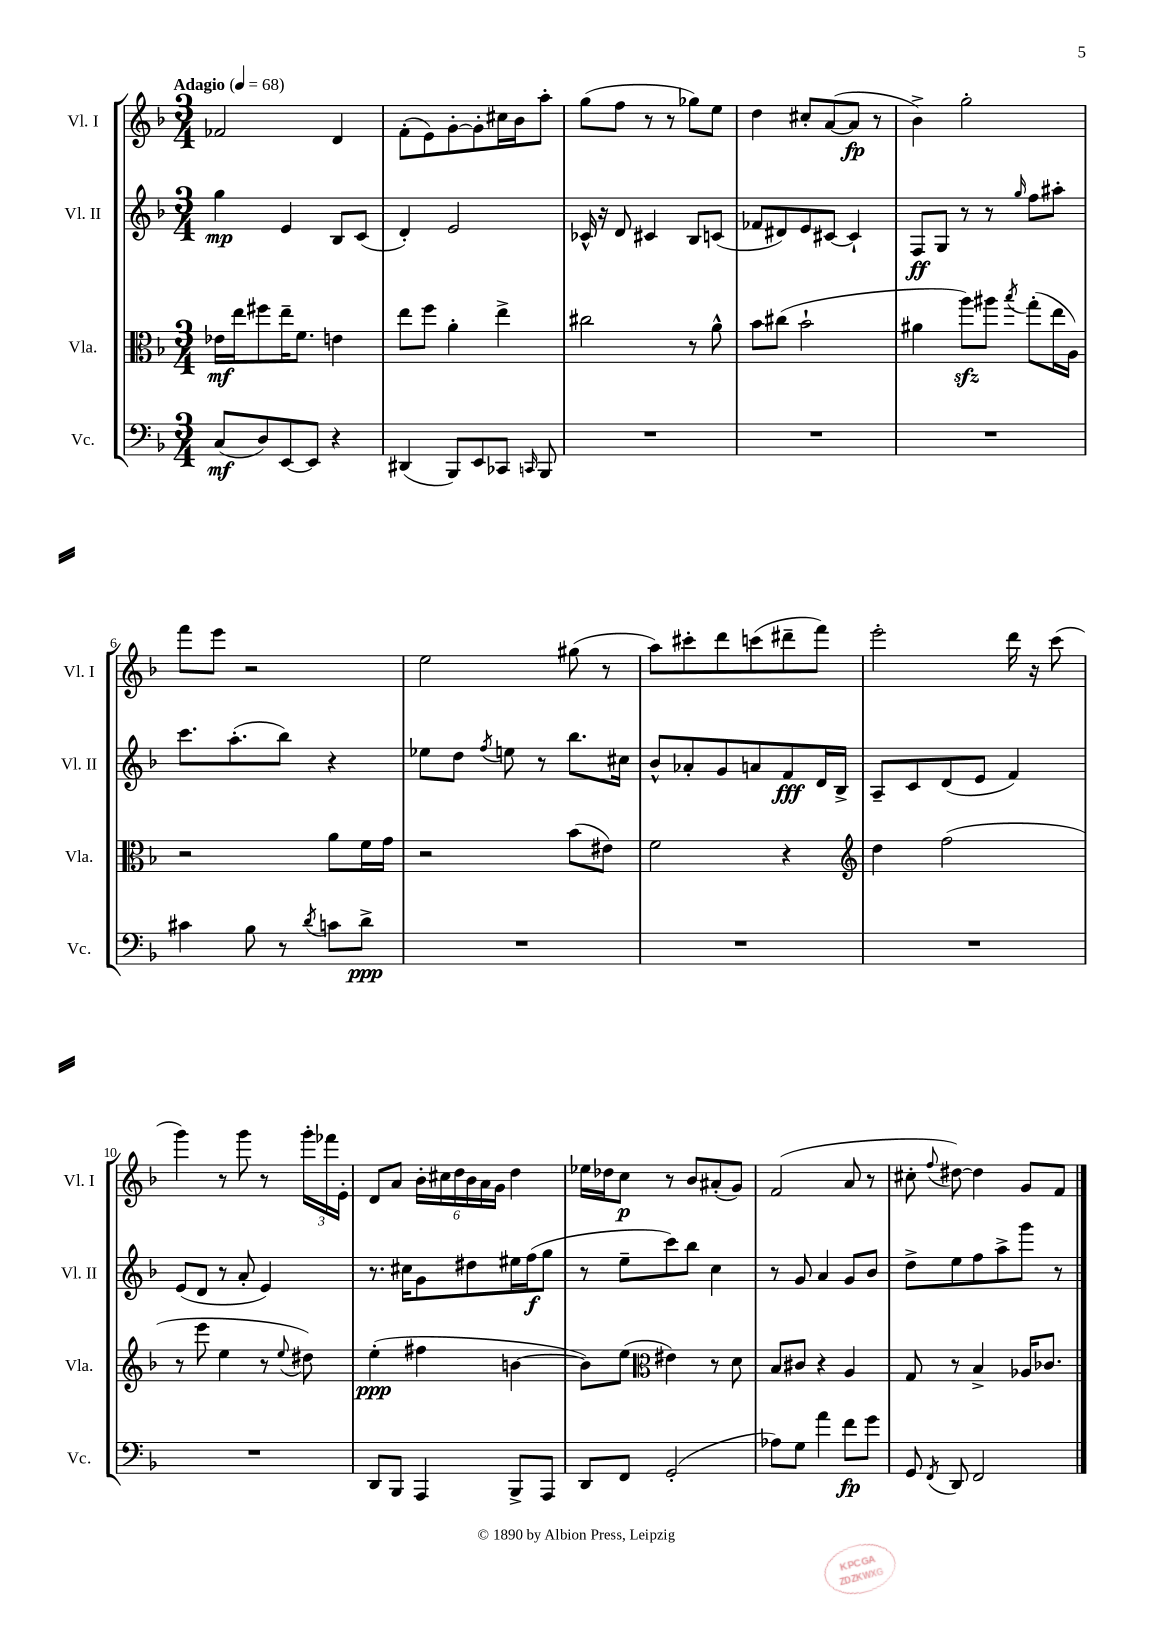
<<
\new StaffGroup <<
\new Staff = "s0" \with { instrumentName = "Vl. I" shortInstrumentName = "Vl. I" } {
    \clef treble \key f \major \numericTimeSignature \time 3/4 \tempo "Adagio" 4 = 68
    \autoBeamOff fes'2 d'4 |
    f'8[-.( e'8) g'8~-. g'8-. cis''16 bes'16 a''8]-. |
    g''8[( f''8] r8 r8 ges''8[) e''8] |
    d''4 cis''8[-. a'8~( a'8]\fp r8 |
    bes'4->) g''2-. |
    f'''8[ e'''8] r2 |
    e''2 gis''8( r8 |
    a''8[) cis'''8-. d'''8 c'''8( dis'''8-- f'''8]) |
    e'''2-. d'''16 r16 c'''8( |
    g'''4) r8 g'''8 r8 \tuplet 3/2 { g'''16[-. fes'''16 e'16]-. } |
    d'8[ a'8] \tuplet 6/4 { bes'16[-. cis''16 d''16 bes'16 a'16 g'16] } d''4 |
    ees''16[ des''16 c''8]\p r8 bes'8[ ais'8-.( g'8]) |
    f'2( a'8 r8 |
    cis''8-. \appoggiatura { f''8 } dis''8~) dis''4 g'8[ f'8] \bar "|." |
}
\new Staff = "s1" \with { instrumentName = "Vl. II" shortInstrumentName = "Vl. II" } {
    \clef treble \key f \major \numericTimeSignature \time 3/4
    \autoBeamOff g''4\mp e'4 bes8[ c'8]( |
    d'4-.) e'2 |
    ces'16-^ r16 d'8 cis'4 bes8[ c'8]( |
    fes'8[ dis'8) e'8 cis'8]~ cis'4-! |
    f8[\ff g8] r8 r8 \grace { g''16 } f''8[ ais''8]-. |
    c'''8.[ a''8.-.( bes''8]) r4 |
    ees''8[ d''8] \acciaccatura { f''8 } e''8 r8 bes''8.[ cis''16] |
    bes'8[-^ aes'8-. g'8 a'8 f'8\fff d'16 bes16]-> |
    a8[-- c'8 d'8( e'8] f'4) |
    e'8[( d'8] r8 a'8-. e'4) |
    r8. cis''16[ g'8 dis''8 eis''16 f''16\f( g''8] |
    r8 e''8[-- c'''8) bes''8] c''4 |
    r8 g'8 a'4 g'8[ bes'8] |
    d''8[-> e''8 f''8 a''8-> g'''8] r8 \bar "|." |
}
\new Staff = "s2" \with { instrumentName = "Vla." shortInstrumentName = "Vla." } {
    \clef alto \key f \major \numericTimeSignature \time 3/4
    \autoBeamOff ees'16[\mf e''16 fis''8 e''16-- f'8.] e'4 |
    e''8[ f''8] a'4-. e''4-> |
    cis''2 r8 a'8-^ |
    bes'8[ cis''8]( bes'2-! |
    ais'4 a''8[\sfz) ais''8] \acciaccatura { bes''8 } g''8[-.( e''16 a16]) |
    r2 a'8[ f'16 g'16] |
    r2 bes'8[( eis'8]) |
    f'2 r4 |
    \clef treble d''4 f''2( |
    r8 e'''8 e''4 r8 \appoggiatura { e''8 } dis''8) |
    e''4-.\ppp( fis''4 b'4~ |
    b'8[) e''8]( \clef alto eis'4) r8 d'8 |
    bes8[ cis'8] r4 a4 |
    g8 r8 bes4-> aes16[ ces'8.] \bar "|." |
}
\new Staff = "s3" \with { instrumentName = "Vc." shortInstrumentName = "Vc." } {
    \clef bass \key f \major \numericTimeSignature \time 3/4
    \autoBeamOff c8[\mf( d8) e,8~ e,8] r4 |
    dis,4( bes,,8[) e,8 ces,8] \grace { c,16 } bes,,8 |
    R2. |
    R2. |
    R2. |
    cis'4 bes8 r8 \acciaccatura { d'8 } c'8[ d'8]->\ppp |
    R2. |
    R2. |
    R2. |
    R2. |
    d,8[ bes,,8] a,,4 bes,,8[-> a,,8] |
    d,8[ f,8] g,2-.( |
    aes8[) g8] a'4 f'8[\fp g'8] |
    g,8 \acciaccatura { f,8 } d,8 f,2 \bar "|." |
}
>>
>>
